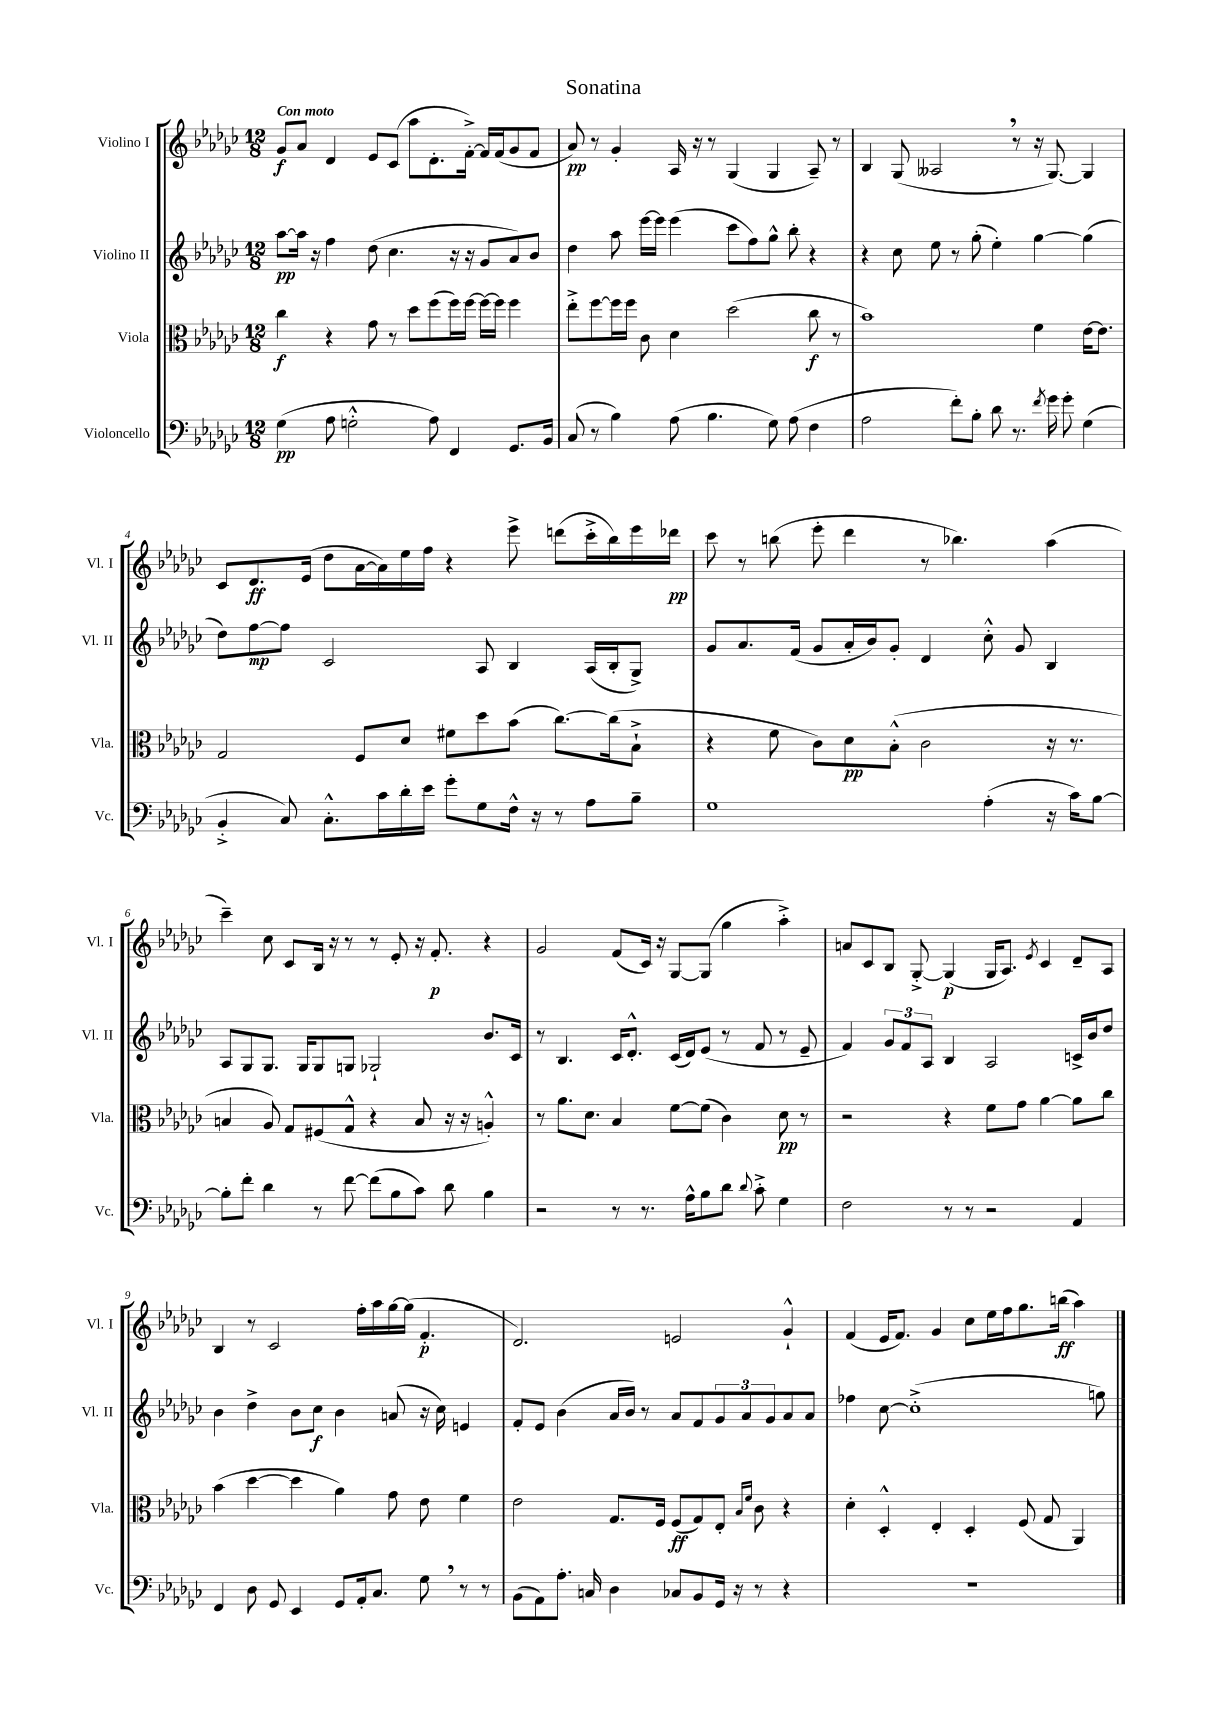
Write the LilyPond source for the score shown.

\header { title = "Sonatina" }
<<
\new StaffGroup <<
\new Staff = "s0" \with { instrumentName = "Violino I" shortInstrumentName = "Vl. I" } {
    \clef treble \key ges \major \numericTimeSignature \time 12/8 \tempo "Con moto"
    ges'8\f aes'8 des'4 ees'8 ces'8( aes''8 des'8.-. f'16~-.->) f'16 f'16( ges'8 f'8 |
    aes'8\pp) r8 ges'4-. aes16 r16 r8 ges4( ges4 aes8--) r8 |
    bes4 ges8( aeses2 \breathe r8 r16 ges8.~) ges4 |
    ces'8 des'8.\ff ees'16( des''8 aes'16~ aes'16) ees''16 f''16 r4 ees'''8-> d'''8( ces'''16-.-> bes''16) ees'''16 des'''16\pp |
    ces'''8 r8 b''8( ees'''8-. des'''4 r8 bes''4.) aes''4( |
    ces'''4--) ces''8 ces'8 bes16 r16 r8 r8 ees'8-. r16 f'8.-.\p r4 |
    ges'2 f'8( ces'16) r16 ges8~ ges8( ges''4 aes''4-.->) |
    a'8 ces'8 bes8 ges8~-.-> ges4\p( ges16 aes8.) \acciaccatura { ees'8 } ces'4 des'8-- aes8 |
    bes4 r8 ces'2 f''16-. aes''16 ges''16~ ges''16( f'4.-.\p |
    des'2.) e'2 ges'4-!-^ |
    f'4( ees'16 f'8.) ges'4 ces''8 ees''16 f''16 ges''8. b''16\ff( aes''4) \bar "|." |
}
\new Staff = "s1" \with { instrumentName = "Violino II" shortInstrumentName = "Vl. II" } {
    \clef treble \key ges \major \numericTimeSignature \time 12/8
    aes''8~\pp aes''16 r16 f''4 des''8( ces''4. r16 r16 ges'8 aes'8) bes'8 |
    des''4 aes''8 ees'''16~ ees'''16 ees'''4( ces'''8 f''8) ges''8-^ bes''8-. r4 |
    r4 ces''8 ees''8 r8 ges''8-.( ees''4-.) ges''4~ ges''4( |
    des''8) f''8~\mp f''8 ces'2 aes8 bes4 aes16( bes16-. ges8->) |
    ges'8 aes'8. f'16( ges'8 aes'16-. bes'16) ges'8-. des'4 ces''8-.-^ ges'8 bes4 |
    aes8 ges8 ges8. ges16 ges8 g8 ges2-! bes'8. ces'16 |
    r8 bes4. ces'16 des'8.-.-^ ces'16( des'16) ees'8( r8 f'8 r8 ees'8-- |
    f'4) \tuplet 3/2 { ges'8 f'8 aes8 } bes4 aes2 c'16-> bes'16 des''8 |
    bes'4 des''4-> bes'8 ces''8\f bes'4 a'8( r16 ces''16) e'4 |
    f'8-. ees'8 bes'4( aes'16 bes'16) r8 aes'8 f'8 \tuplet 3/2 { ges'8 aes'8 ges'8 } aes'8 aes'8 |
    fes''4 ces''8~ ces''1-.->( g''8) \bar "|." |
}
\new Staff = "s2" \with { instrumentName = "Viola" shortInstrumentName = "Vla." } {
    \clef alto \key ges \major \numericTimeSignature \time 12/8
    ces''4\f r4 ges'8 r8 des''8 f''8( f''16) f''16~ f''16~ f''16 f''4 |
    ees''8-.-> f''8~ f''16 f''16 ces'8 des'4 des''2( ces''8\f r8 |
    bes'1) f'4 ees'16~ ees'8. |
    ges2 f8 des'8 fis'8 des''8 bes'8( ces''8.~) ces''16( bes8-!-> |
    r4 f'8 ces'8) des'8\pp bes8-.-^( ces'2 r16 r8. |
    b4 aes8) ges8 fis8( ges8-^ r4 b8 r16 r16 a4-.-^) |
    r8 aes'8. des'8. bes4 f'8~ f'8( ces'4) des'8\pp r8 |
    r2 r4 f'8 ges'8 aes'4~ aes'8 ces''8 |
    bes'4( des''4~ des''4 aes'4) ges'8 ees'8 f'4 |
    ees'2 ges8. f16 f8\ff( ges8) ees8-. \grace { bes16 f'16 } ces'8 r4 |
    des'4-. des4-.-^ ees4-. des4-. f8( ges8 aes,4) \bar "|." |
}
\new Staff = "s3" \with { instrumentName = "Violoncello" shortInstrumentName = "Vc." } {
    \clef bass \key ges \major \numericTimeSignature \time 12/8
    ges4\pp( aes8 g2-.-^ aes8) f,4 ges,8. bes,16 |
    ces8( r8 bes4) aes8( bes4. ges8) aes8( f4 |
    aes2 f'8-.) bes8-. des'8 r8. \acciaccatura { f'8 } ges'16 ges'8-. ges4( |
    bes,4-.-> ces8) ces8.-.-^ ces'16 des'16-. ees'16 ges'8-. ges8 f16-^ r16 r8 aes8 bes8-- |
    ges1 aes4-.( r16 ces'16) bes8~ |
    bes8-. f'8-. des'4 r8 f'8~ f'8( bes8 ces'8) des'8 bes4 |
    r2 r8 r8. aes16-^ bes8 des'8 \appoggiatura { des'8 } ces'8-.-> ges4 |
    f2 r8 r8 r2 aes,4 |
    f,4 des8 ges,8 ees,4 ges,8 aes,16-. ces8. ges8 \breathe r8 r8 |
    bes,8( aes,8) aes8.-. c16 des4 ces8 bes,8 ges,16 r16 r8 r4 |
    R1. \bar "|." |
}
>>
>>
